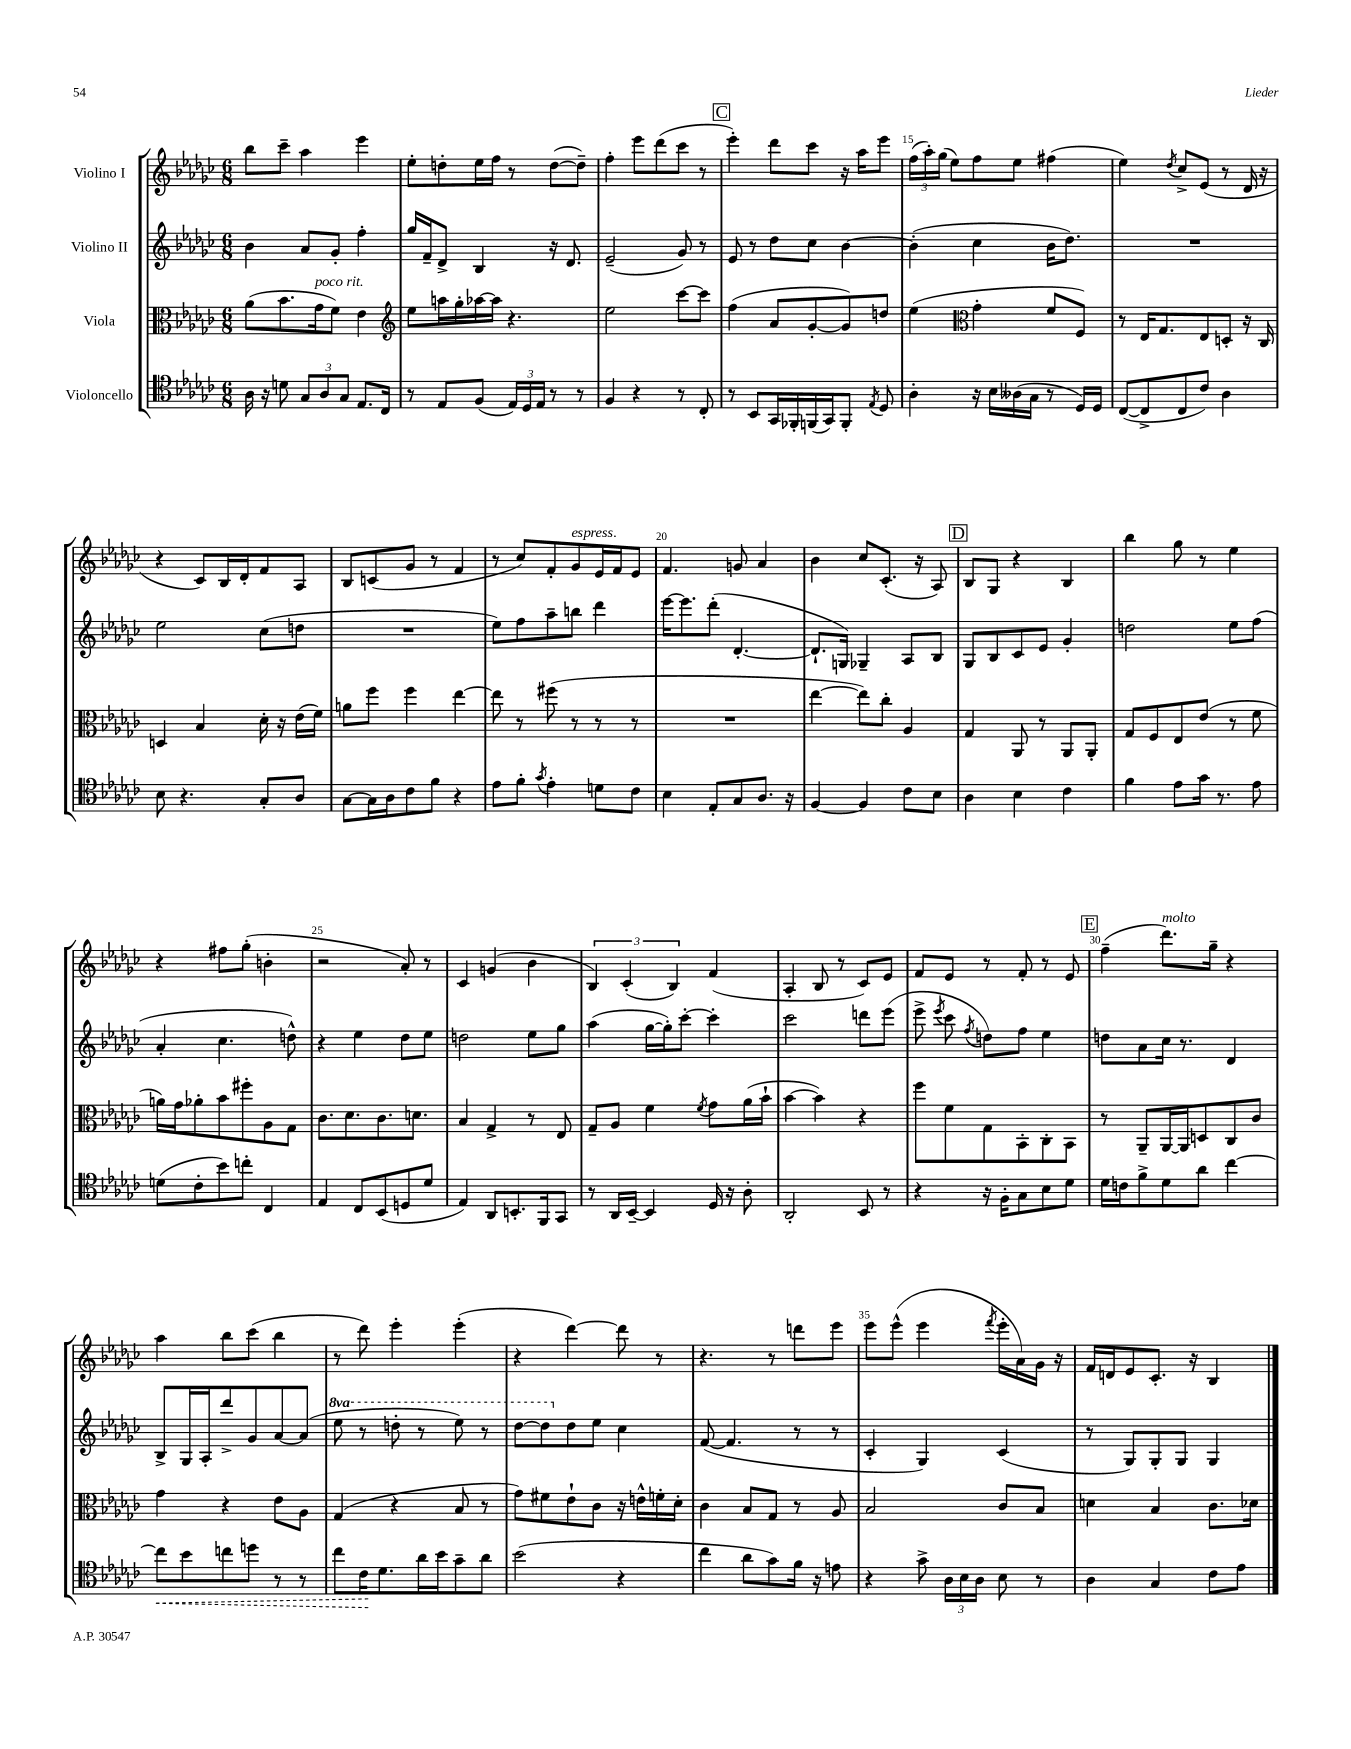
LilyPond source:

<<
\new StaffGroup <<
\new Staff = "s0" \with { instrumentName = "Violino I" } {
    \clef treble \key ges \major \numericTimeSignature \time 6/8
    \autoBeamOff bes''8[ ces'''8]-- aes''4 ees'''4 |
    ees''8[-. d''8-. ees''16 f''16] r8 d''8[~( d''8]--) |
    f''4-. ees'''8[ des'''8( ces'''8] r8 |
    \mark \markup { \box "C" } ees'''4-.) des'''8[ ces'''8] r16 aes''16[ ees'''8] |
    \tuplet 3/2 { f''16[( aes''16-.) ges''16]( } ees''8[) f''8 ees''8] fis''4( |
    ees''4) \acciaccatura { des''8 } ces''8[-> ees'8]( r8 des'16 r16 |
    r4 ces'8[) bes16 des'16-. f'8 aes8] |
    bes8[ c'8( ges'8] r8 f'4 |
    r8 ces''8[) f'8-. ges'8^\markup { \italic "espress." } ees'16 f'16 ees'8] |
    f'4. g'8 aes'4 |
    bes'4 ces''8[ ces'8.]-.( r16 aes8) |
    \mark \markup { \box "D" } bes8[ ges8] r4 bes4 |
    bes''4 ges''8 r8 ees''4 |
    r4 fis''8[ ges''8]-.( b'4-. |
    r2 aes'8-.) r8 |
    ces'4 g'4( bes'4 |
    \tuplet 3/2 { bes4) ces'4-.( bes4) } f'4( |
    aes4-. bes8 r8 ces'8[) ees'8] |
    f'8[ ees'8] r8 f'8-. r8 ees'8 |
    \mark \markup { \box "E" } f''4--( des'''8.[^\markup { \italic "molto" }) ges''16]-- r4 |
    aes''4 bes''8[ ces'''8]( bes''4 |
    r8 des'''8) ees'''4-. ees'''4-.( |
    r4 des'''4~) des'''8 r8 |
    r4. r8 d'''8[ ees'''8] |
    ees'''8[ ees'''8]-^( ees'''4 \acciaccatura { f'''8 } ees'''16[-. aes'16) ges'16] r16 |
    f'16[ d'16 ees'8 ces'8.]-. r16 bes4 \bar "|." |
}
\new Staff = "s1" \with { instrumentName = "Violino II" } {
    \clef treble \key ges \major \numericTimeSignature \time 6/8 \set Staff.ottavationMarkups = #ottavation-simple-ordinals
    \autoBeamOff bes'4 aes'8[ ges'8]-. f''4-. |
    ges''16[ f'16-- des'8]-> bes4 r16 des'8. |
    ees'2--( ges'8) r8 |
    \mark \markup { \box "C" } ees'8 r8 des''8[ ces''8] bes'4~ |
    bes'4-.( ces''4 bes'16[ des''8.]) |
    R2. |
    ees''2 ces''8[( d''8] |
    R2. |
    ees''8[) f''8 aes''8-- b''8] des'''4 |
    ees'''16[~ ees'''8. des'''8]-.( des'4.~-. |
    des'8.[-! g16]) ges4-- aes8[ bes8] |
    \mark \markup { \box "D" } ges8[ bes8 ces'8 ees'8] ges'4-. |
    d''2 ees''8[ f''8]( |
    aes'4-. ces''4. d''8-^) |
    r4 ees''4 des''8[ ees''8] |
    d''2 ees''8[ ges''8] |
    aes''4( ges''16[~ ges''16-.) ces'''8]~-. ces'''4-. |
    ces'''2 d'''8[ ees'''8]( |
    ees'''8-> \acciaccatura { ees'''8 } ces'''8 \acciaccatura { f''8 } d''8[) f''8] ees''4 |
    \mark \markup { \box "E" } d''8[ aes'8 ces''16] r8. des'4 |
    bes8[-> ges16 aes16-. des'''8-> ges'8 aes'8~ aes'8]( |
    \ottava #1 ees'''8 r8 d'''8-. r8 ees'''8) r8 |
    des'''8[~ des'''8 \ottava #0 des''8 ees''8] ces''4 |
    f'8~( f'4. r8 r8 |
    ces'4-. ges4) ces'4( |
    r8 ges8[) ges8-. ges8] ges4 \bar "|." |
}
\new Staff = "s2" \with { instrumentName = "Viola" } {
    \clef alto \key ges \major \numericTimeSignature \time 6/8
    \autoBeamOff aes'8[( bes'8. ges'16^\markup { \italic "poco rit." } f'8]) ees'4 |
    \clef treble ees''8[ a''16 ges''16-. aes''16~ aes''16] r4. |
    ees''2 ces'''8[~ ces'''8] |
    \mark \markup { \box "C" } f''4( aes'8[ ges'8~-. ges'8) d''8] |
    ees''4( \clef alto ges'4-. f'8[ f8]) |
    r8 ees16[ ges8. ees8 d8]-. r16 ces16 |
    d4 bes4 des'16-. r16 ees'16[( f'16]) |
    a'8[ f''8] f''4 ees''4~ |
    ees''8 r8 fis''8( r8 r8 r8 |
    R2. |
    ees''4~ ees''8[) ces''8]-. aes4 |
    \mark \markup { \box "D" } ges4 aes,8 r8 aes,8[ aes,8]-. |
    ges8[ f8 ees8 ees'8]( r8 f'8 |
    a'16[) ges'16 aes'8-. bes'8 fis''8-. aes8 ges8] |
    ces'8.[ des'8. ces'8. d'8.] |
    bes4 ges4-> r8 ees8 |
    ges8[-- aes8] f'4 \acciaccatura { f'8 } ges'8[ aes'16( bes'16]-! |
    bes'4~ bes'4) r4 |
    f''8[ f'8 ges8 bes,8-. ces8-. bes,8] |
    \mark \markup { \box "E" } r8 aes,8[-- aes,16~ aes,16 d8 ces8 ces'8] |
    ges'4 r4 ees'8[ aes8] |
    ges4( r4 bes8 r8 |
    ges'8[) fis'8 ees'8-! ces'8] r16 e'16[-^ f'16-. des'16]-. |
    ces'4 bes8[ ges8] r8 aes8 |
    bes2 ces'8[ bes8] |
    d'4 bes4 ces'8.[ des'16] \bar "|." |
}
\new Staff = "s3" \with { instrumentName = "Violoncello" } {
    \clef tenor \key ges \major \numericTimeSignature \time 6/8
    \autoBeamOff aes16 r16 d'8 \tuplet 3/2 { ges8[ aes8 ges8] } ees8.[ ces16] |
    r8 ees8[ f8]( \tuplet 3/2 { ees16[) des16 ees16] } r8 r8 |
    f4 r4 r8 ces8-. |
    \mark \markup { \box "C" } r8 bes,8[ ges,16 fes,16-. f,16( ges,16) f,8]-. \acciaccatura { ees8 } des8 |
    aes4-. r16 bes16[ aeses16( ges16] r8 des16[) des16] |
    ces8[~( ces8-> ces8 ces'8]) aes4 |
    bes8 r4. ges8[-. aes8] |
    ges8[~ ges16 aes16 ces'8 f'8] r4 |
    ees'8[ f'8]-. \acciaccatura { ges'8 } ees'4-. d'8[ ces'8] |
    bes4 ees8[-. ges8 aes8.] r16 |
    f4~ f4 ces'8[ bes8] |
    \mark \markup { \box "D" } aes4 bes4 ces'4 |
    f'4 ees'8[ ges'16] r8. ees'8 |
    d'8[( ces'8-. bes'8) c''8]-. ces4 |
    ees4 ces8[ bes,8( d8 des'8] |
    ees4) aes,8[ b,8.-. f,16 ges,8] |
    r8 aes,16[ bes,16]~-- bes,4 des16 r16 aes8-. |
    aes,2-. bes,8 r8 |
    r4 r16 f16[-. ges8 bes8 des'8] |
    \mark \markup { \box "E" } des'16[ c'16 f'8-> des'8 aes'8] ces''4~ |
    \once \override Hairpin.style = #'dashed-line ces''8[\< bes'8 c''8 d''8] r8 r8 |
    ces''8[ ces'16\! des'8. aes'16 bes'16 ges'8-- aes'8] |
    bes'2( r4 |
    ces''4 aes'8[ ges'8) f'16] r16 e'8 |
    r4 ges'8-> \tuplet 3/2 { aes16[ bes16 aes16] } bes8 r8 |
    aes4 ges4 ces'8[ ees'8] \bar "|." |
}
>>
>>
\layout { \context { \Score currentBarNumber = #11 \override BarNumber.break-visibility = ##(#f #t #t) barNumberVisibility = #(every-nth-bar-number-visible 5) } }
